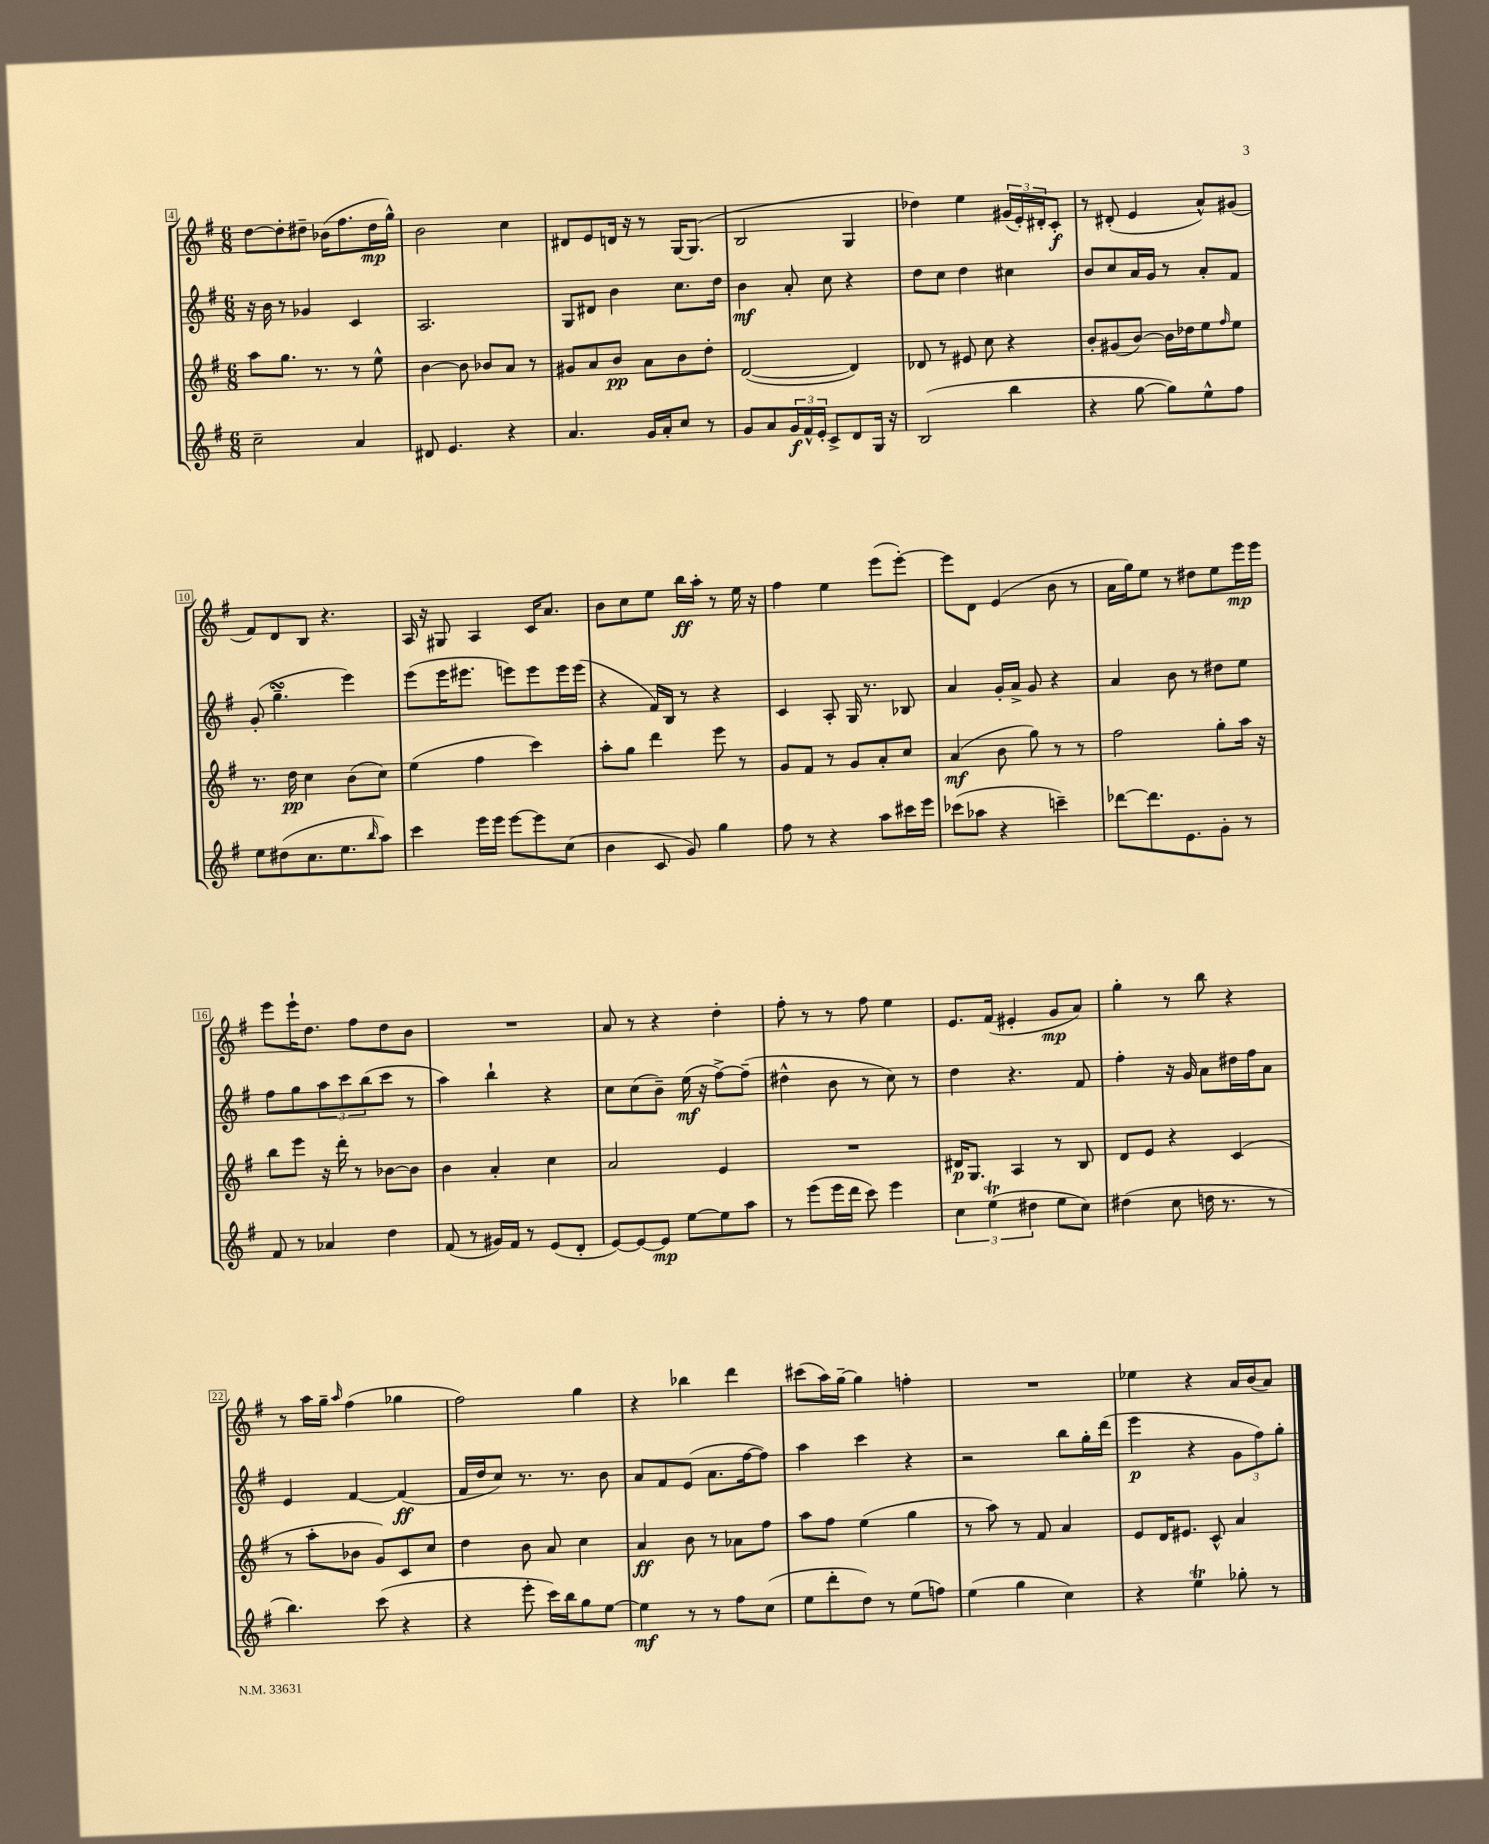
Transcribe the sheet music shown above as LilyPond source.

<<
\new StaffGroup <<
\new Staff = "s0" {
    \clef treble \key g \major \numericTimeSignature \time 6/8
    d''8~ d''8-. dis''8-- bes'16( fis''8. dis''16\mp g''16-^) |
    b'2 c''4 |
    dis'8 e'8 d'16 r16 r8 g16~ g8.( |
    b2 g4 |
    des''4) e''4 \tuplet 3/2 { gis'16( e'16-.) dis'16-. } c'8-.\f |
    r8 dis'8-.( e'4 a'8-^) gis'8( |
    fis'8) d'8 b8 r4. |
    a16 r16 gis8 a4 c'16 a'8. |
    b'8 c''8 e''8 b''16\ff a''16-. r8 e''16 r16 |
    fis''4 e''4 e'''8( e'''8~-.) |
    e'''8 d'8 e'4( b'8 r8 |
    a'16 g''16) e''8 r8 dis''8 e''8 e'''16\mp e'''16 |
    e'''8 e'''16-! d''8. fis''8 d''8 b'8 |
    R2. |
    a'8 r8 r4 d''4-. |
    fis''8-. r8 r8 fis''8 e''4 |
    e'8. fis'16( eis'4-. g'8\mp a'8) |
    g''4-. r8 b''8 r4 |
    r8 a''16 g''16-- \grace { a''16 } fis''4( ges''4 |
    fis''2) g''4 |
    r4 bes''4 d'''4 |
    cis'''8( a''16) g''16~-- g''4 f''4-. |
    R2. |
    ees''4 r4 a'16 b'16( a'8) \bar "|." |
}
\new Staff = "s1" {
    \clef treble \key g \major \numericTimeSignature \time 6/8
    r16 b'16 r8 ges'4 c'4 |
    a2. |
    g8 dis'8 b'4 c''8. d''16 |
    b'4\mf a'8-. c''8 r4 |
    d''8 c''8 d''4 cis''4 |
    b'8 c''8 a'16 g'16 r8 a'8-. fis'8 |
    g'8-.( g''4.--\turn e'''4) |
    e'''8( e'''16 eis'''8. e'''8) e'''8 e'''16 e'''16( |
    r4 fis'16) b16 r8 r4 |
    c'4 a8-. g16 r8. bes8 |
    a'4 g'16-. a'16-> g'8 r4 |
    a'4 b'8 r8 dis''8 e''8 |
    fis''8 g''8 \tuplet 3/2 { a''8 c'''8 b''8( } c'''8 r8 |
    a''4) b''4-! r4 |
    c''8 c''8( b'8--) e''16\mf( r16 fis''8~->) fis''8--( |
    dis''4-^ b'8 r8 c''8) r8 |
    d''4 r4. fis'8 |
    fis''4-. r16 g'16 a'8 dis''16 fis''16 a'8 |
    e'4 fis'4~ fis'4\ff( |
    fis'16 d''16 c''8) r8. r8. b'8 |
    a'8 fis'8 e'8( a'8. fis''16~ fis''8) |
    a''4 c'''4 r4 |
    r2 b''8 g''16-. d'''16( |
    e'''4\p r4 \tuplet 3/2 { g'8 fis''8) g''8-. } \bar "|." |
}
\new Staff = "s2" {
    \clef treble \key g \major \numericTimeSignature \time 6/8
    a''8 g''8. r8. r8 e''8-^ |
    b'4~ b'8 bes'8 a'8 r8 |
    gis'8 a'8 b'8\pp a'8 b'8 d''8-. |
    d'2~( d'4) |
    des'8 r8 eis'8 c''8 r4 |
    b'8-. gis'8( b'8~) b'16 des''16 e''8 \grace { fis''16 } e''8 |
    r8. d''16\pp c''4 b'8( c''8) |
    e''4( fis''4 c'''4) |
    a''8-. g''8 d'''4 e'''8 r8 |
    g'8 fis'8 r8 g'8 a'8-. c''8 |
    a'4\mf( b'8 g''8) r8 r8 |
    fis''2 g''8-. a''16 r16 |
    b''8 e'''8 r16 d'''16-. r8 bes'8~ bes'8 |
    b'4 a'4-. c''4 |
    a'2 e'4 |
    R2. |
    dis'16\p g8. a4 r8 b8 |
    d'8 e'8 r4 c'4( |
    r8 a''8-. bes'8 g'8) c'8 c''8 |
    d''4 b'8 a'8 c''4 |
    a'4\ff b'8 r8 aes'8 fis''8 |
    a''8 fis''8 e''4( g''4 |
    r8 a''8) r8 fis'8 a'4 |
    e'8 d'16 eis'8. c'8-^ a'4 \bar "|." |
}
\new Staff = "s3" {
    \clef treble \key g \major \numericTimeSignature \time 6/8
    c''2-- a'4 |
    dis'8 e'4. r4 |
    a'4. g'16 a'16-. c''8 r8 |
    g'8 a'8 \tuplet 3/2 { g'16\f fis'16-^ e'16-. } c'8-> d'8 g16 r16 |
    b2( b''4 |
    r4 g''8~ g''8) e''8-^ fis''8 |
    e''8 dis''8( c''8. e''8. \grace { b''16 } a''8) |
    c'''4 e'''16 e'''16 e'''8~ e'''8 c''8( |
    b'4 c'8 g'8) g''4 |
    fis''8 r8 r4 a''8 cis'''16 e'''16 |
    ces'''8( aes''8 r4 c'''4--) |
    des'''8~ des'''8. e'8. g'8-. r8 |
    fis'8 r8 aes'4 d''4 |
    fis'8( r8 gis'16) fis'16 r8 e'8( d'8-. |
    e'8~) e'8~ e'8\mp e''8~ e''8 a''8 |
    r8 e'''8( e'''16 d'''16 c'''8) e'''4 |
    \tuplet 3/2 { c''4 e''4\trill( dis''4 } e''8 c''8) |
    dis''4( c''8 d''16 r8. r8 |
    b''4.) c'''8( r4 |
    r4 e'''8-. c'''16) b''16 g''8 e''8~ |
    e''4\mf r8 r8 fis''8 c''8( |
    e''8 d'''8-. d''8) r8 e''8( f''8) |
    e''4( g''4 c''4) |
    r4 e''4\trill ges''8-. r8 \bar "|." |
}
>>
>>
\layout { \context { \Score currentBarNumber = #4 \override BarNumber.stencil = #(make-stencil-boxer 0.1 0.3 ly:text-interface::print) } }
